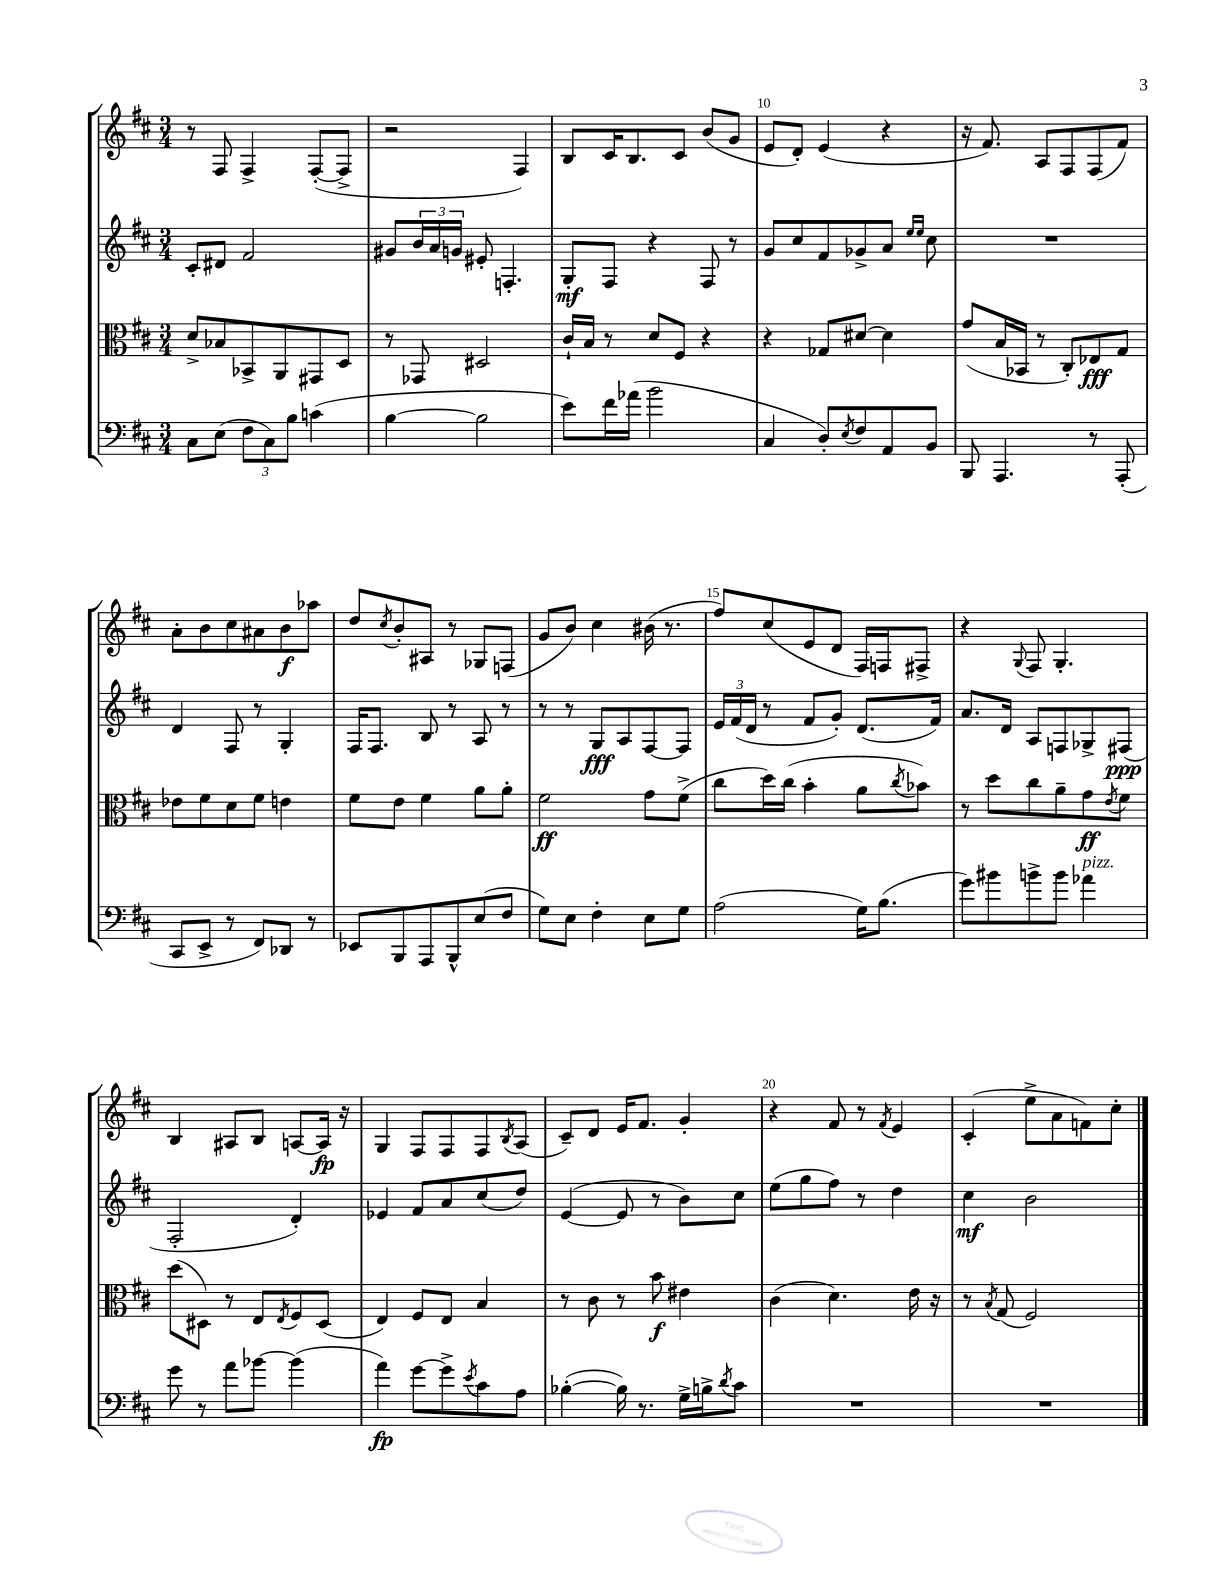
<<
\new StaffGroup <<
\new Staff = "s0" {
    \clef treble \key d \major \numericTimeSignature \time 3/4
    r8 fis8 fis4-> fis8~-.( fis8-> |
    r2 fis4) |
    b8 cis'16 b8. cis'8 b'8( g'8 |
    e'8 d'8-.) e'4( r4 |
    r16 fis'8.) a8 fis8 fis8( fis'8) |
    a'8-. b'8 cis''8 ais'8 b'8\f aes''8 |
    d''8 \acciaccatura { cis''8 } b'8-. ais8 r8 ges8 f8( |
    g'8 b'8) cis''4 bis'16( r8. |
    fis''8) cis''8( e'8 d'8 fis16) f16 fis8-> |
    r4 \appoggiatura { g8 } fis8 g4.-. |
    b4 ais8 b8 a8~ a16\fp r16 |
    g4 fis8 fis8 fis8 \acciaccatura { b8 } a8( |
    cis'8--) d'8 e'16 fis'8. g'4-. |
    r4 fis'8 r8 \acciaccatura { fis'8 } e'4 |
    cis'4-.( e''8-> a'8 f'8) cis''8-. \bar "|." |
}
\new Staff = "s1" {
    \clef treble \key d \major \numericTimeSignature \time 3/4
    cis'8-. dis'8 fis'2 |
    gis'8 \tuplet 3/2 { b'16 a'16 g'16 } eis'8-. f4.-. |
    g8-.\mf fis8 r4 fis8 r8 |
    g'8 cis''8 fis'8 ges'8-> a'8 \grace { e''16 e''16 } cis''8 |
    R2. |
    d'4 fis8 r8 g4-. |
    fis16 fis8. b8 r8 a8 r8 |
    r8 r8 g8\fff a8 fis8~ fis8 |
    \tuplet 3/2 { e'16 fis'16( d'16 } r8 fis'8 g'8-.) d'8.( fis'16) |
    a'8. d'16 a8 f8 ges8-> fis8\ppp( |
    fis2-. d'4-.) |
    ees'4 fis'8 a'8 cis''8( d''8) |
    e'4~( e'8 r8 b'8) cis''8 |
    e''8( g''8 fis''8) r8 d''4 |
    cis''4\mf b'2 \bar "|." |
}
\new Staff = "s2" {
    \clef alto \key d \major \numericTimeSignature \time 3/4
    d'8-> bes8 bes,8-> a,8 gis,8 d8 |
    r8 ges,8 dis2 |
    cis'16-! b16 r8 d'8 fis8 r4 |
    r4 ges8 dis'8~ dis'4 |
    g'8( b16 bes,16 r8 cis8-.) ees8\fff g8 |
    ees'8 fis'8 d'8 fis'8 e'4 |
    fis'8 e'8 fis'4 a'8 a'8-. |
    fis'2\ff g'8 fis'8->( |
    cis''8 d''16) cis''16( b'4-. a'8 \acciaccatura { cis''8 } bes'8) |
    r8 d''8 cis''8 a'8-- g'8\ff \acciaccatura { e'8 } fis'8 |
    d''8( dis8) r8 e8 \acciaccatura { e8 } fis8 dis8( |
    e4) fis8 e8 b4 |
    r8 cis'8 r8 b'8\f eis'4 |
    cis'4( d'4.) e'16 r16 |
    r8 \acciaccatura { b8 } g8( fis2) \bar "|." |
}
\new Staff = "s3" {
    \clef bass \key d \major \numericTimeSignature \time 3/4
    cis8 e8( \tuplet 3/2 { fis8 cis8) b8 } c'4( |
    b4~ b2 |
    e'8) fis'16 aes'16( b'2 |
    cis4 d8-.) \acciaccatura { e8 } fis8 a,8 b,8 |
    b,,8 a,,4. r8 a,,8-.( |
    cis,8 e,8-> r8 fis,8) des,8 r8 |
    ees,8 b,,8 a,,8 b,,8-^ e8( fis8 |
    g8) e8 fis4-. e8 g8 |
    a2( g16) b8.( |
    g'8) bis'8 b'8-> b'8 aes'4^\markup { \italic "pizz." } |
    g'8 r8 a'8 bes'8~ bes'4( |
    a'4\fp) g'8~ g'8-> \acciaccatura { e'8 } cis'8 a8 |
    bes4~-.( bes16) r8. g16-> b16-> \acciaccatura { d'8 } cis'8 |
    R2. |
    R2. \bar "|." |
}
>>
>>
\layout { \context { \Score currentBarNumber = #7 \override BarNumber.break-visibility = ##(#f #t #t) barNumberVisibility = #(every-nth-bar-number-visible 5) } }
